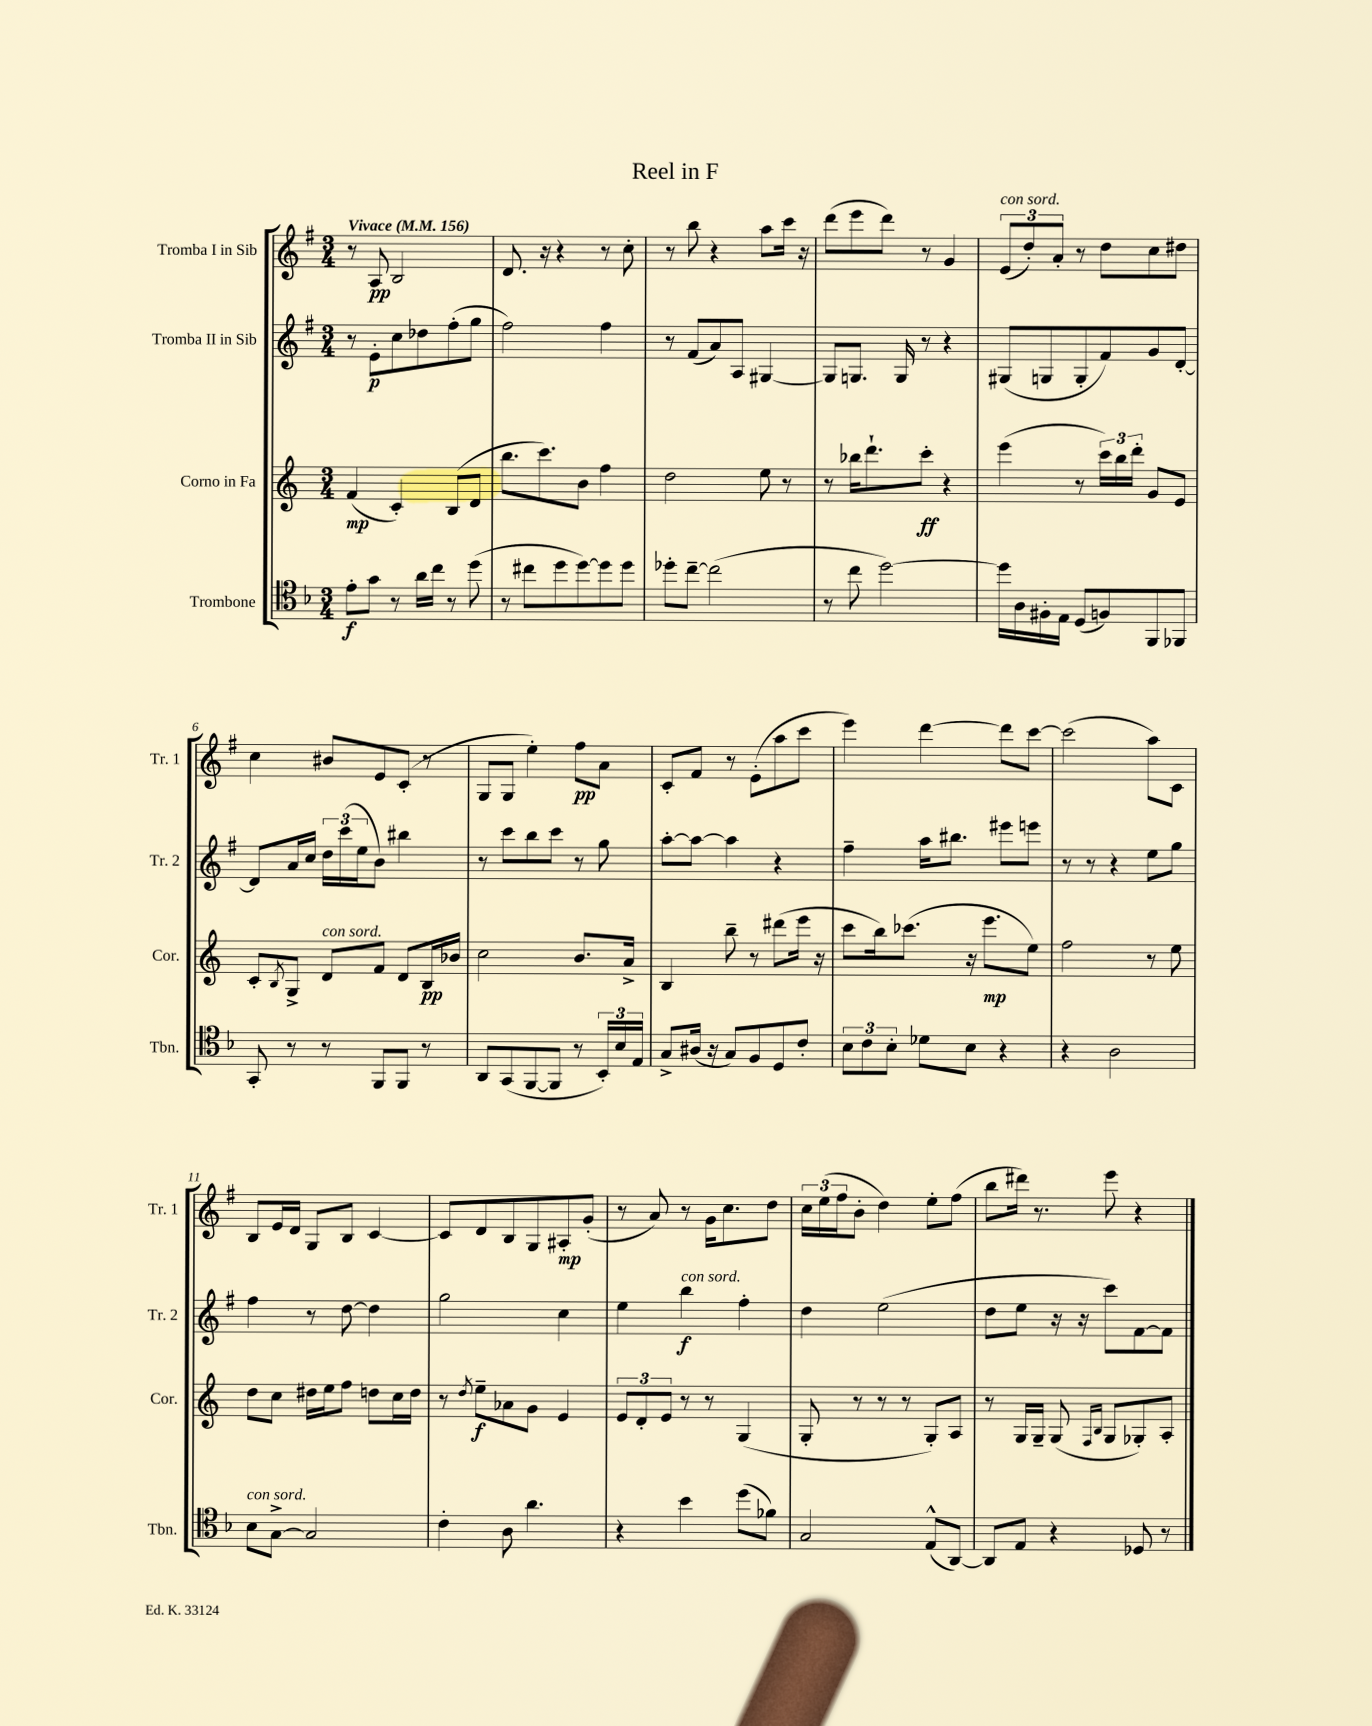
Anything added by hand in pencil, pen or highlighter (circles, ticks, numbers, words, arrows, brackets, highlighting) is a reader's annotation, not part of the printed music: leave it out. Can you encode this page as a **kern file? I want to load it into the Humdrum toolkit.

**kern	**dynam	**kern	**dynam	**kern	**dynam	**kern	**dynam
*part4	*part4	*part3	*part3	*part2	*part2	*part1	*part1
*staff4	*staff4	*staff3	*staff3	*staff2	*staff2	*staff1	*staff1
*I"Trombone	*	*I"Corno in Fa	*	*I"Tromba II in Sib	*	*I"Tromba I in Sib	*
*I'Tbn.	*	*I'Cor.	*	*I'Tr. 2	*	*I'Tr. 1	*
*clefC4	*	*clefG2	*	*clefG2	*	*clefG2	*
*k[b-]	*	*k[]	*	*k[f#]	*	*k[f#]	*
*M3/4	*	*M3/4	*	*M3/4	*	*M3/4	*
*MM156	*	*MM156	*	*MM156	*	*MM156	*
=1	=1	=1	=1	=1	=1	=1	=1
!	!	!	!	!	!	!LO:TX:a:B:t=Vivace	!
8e'\L	f	(4f/	mp	8r	.	8r	.
8g\J	.	.	.	8e'\L	p	8A/	pp
8r	.	4c'/)	.	8cc\	.	2B/	.
16a\LL	.	.	.	8dd-X\	.	.	.
16cc\JJ	.	.	.	.	.	.	.
8r	.	(8B/L	.	(8ff#'\	.	.	.
(8dd\	.	8d/J	.	8gg\J	.	.	.
=2	=2	=2	=2	=2	=2	=2	=2
8r	.	8.bb\L	.	2ff#\)	.	8.d/	.
8cc#X\L	.	.	.	.	.	.	.
.	.	8.ccc\)	.	.	.	16r	.
8dd\	.	.	.	.	.	4r	.
[8dd\)	.	8b\J	.	.	.	.	.
8dd\]	.	4ff\	.	4ff#\	.	8r	.
8dd\J	.	.	.	.	.	8cc'\	.
=3	=3	=3	=3	=3	=3	=3	=3
8dd-X'\L	.	2dd\	.	8r	.	8r	.
[8cc~\J	.	.	.	(8f#/L	.	8bb\	.
(2cc\]	.	.	.	8a/)	.	4r	.
.	.	.	.	8A/J	.	.	.
.	.	8ee\	.	[4G#X/	.	8aa\L	.
.	.	8r	.	.	.	16ccc\Jk	.
.	.	.	.	.	.	16r	.
=4	=4	=4	=4	=4	=4	=4	=4
8r	.	8r	.	8G#/L]	.	(8ddd\L	.
8cc\	.	16bb-X\KL	.	8.Gn/J	.	8eee\	.
.	.	8.ddd`\	.	.	.	.	.
[2dd\)	.	.	.	.	.	8ddd\J)	.
.	.	.	.	16G/	.	.	.
.	.	8ccc'\J	ff	8r	.	8r	.
.	.	4r	.	4r	.	4g/	.
=5	=5	=5	=5	=5	=5	=5	=5
!	!	!	!	!	!	!LO:TX:a:i:t=con sord.	!
16dd\LL]	.	(4eee\	.	(8G#X/L	.	(12e/L	.
16A\	.	.	.	.	.	.	.
.	.	.	.	.	.	12dd'/)	.
16F#X'\	.	.	.	8Gn/	.	.	.
.	.	.	.	.	.	12a'/J	.
16E\JJ	.	.	.	.	.	.	.
(8D/L	.	8r	.	8G'/	.	8r	.
8Fn/)	.	24ccc\LL)	.	8f#/)	.	8dd\L	.
.	.	24bb\	.	.	.	.	.
.	.	24ddd'\JJ	.	.	.	.	.
8FF/	.	8g/L	.	8g/	.	8cc\	.
8FF-X/J	.	8e/J	.	[8d'/J	.	8dd#X\J	.
!!LO:LB:g=z
=6	=6	=6	=6	=6	=6	=6	=6
8GG'/	.	8c'/L	.	8d/L]	.	4cc\	.
.	.	8qB/	.	.	.	.	.
8r	.	8G^/J	.	16a/L	.	.	.
.	.	.	.	16cc/JJ	.	.	.
!	!	!LO:TX:a:i:t=con sord.	!	!	!	!	!
8r	.	8d/L	.	24dd\LL	.	8b#X/L	.
.	.	.	.	(24ccc\	.	.	.
.	.	.	.	24ee\J	.	.	.
8FF/L	.	8f/J	.	8b\J)	.	8e/	.
8FF/J	.	8d/L	.	4bb#X\	.	(8c'/J	.
8r	.	16B/L	pp	.	.	8r	.
.	.	16b-X/JJ	.	.	.	.	.
=7	=7	=7	=7	=7	=7	=7	=7
8AA/L	.	2cc\	.	8r	.	8G/L	.
(8GG/	.	.	.	8ccc\L	.	8G/J	.
[8FF/	.	.	.	8bb\	.	4ee'\)	.
8FF/J]	.	.	.	8ccc\J	.	.	.
8r	.	8.b/L	.	8r	.	8ff#\L	pp
24BB-'/LL)	.	.	.	8gg\	.	8a\J	.
24B-/	.	.	.	.	.	.	.
.	.	16a^/Jk	.	.	.	.	.
24E/JJ	.	.	.	.	.	.	.
=8	=8	=8	=8	=8	=8	=8	=8
8G^/L	.	4B/	.	[8aa'\L	.	8c'/L	.
(16A#X/Jk	.	.	.	8aa\J_	.	8f#/J	.
16r	.	.	.	.	.	.	.
8G/L)	.	8bb~\	.	4aa\]	.	8r	.
8F/	.	8r	.	.	.	(8e'\L	.
8D/	.	(8ddd#X\L	.	4r	.	8aa\	.
8c'/J	.	16eee\Jk	.	.	.	8ccc\J	.
.	.	16r	.	.	.	.	.
=9	=9	=9	=9	=9	=9	=9	=9
12B-\L	.	8ccc\L	.	4ff#~\	.	4eee\)	.
12c\	.	.	.	.	.	.	.
.	.	16bb\k)	.	.	.	.	.
12B-'\J	.	.	.	.	.	.	.
.	.	(8.ccc-X\J	.	.	.	.	.
8d-X\L	.	.	.	16aa\KL	.	[4ddd\	.
.	.	.	.	8.bb#X\J	.	.	.
8B-\J	.	16r	.	.	.	.	.
.	.	8.eee\L	mp	.	.	.	.
4r	.	.	.	8eee#X\L	.	8ddd\L]	.
.	.	8ee\J)	.	8eeen\J	.	[8ccc\J	.
=10	=10	=10	=10	=10	=10	=10	=10
4r	.	2ff\	.	8r	.	(2ccc\]	.
.	.	.	.	8r	.	.	.
2A\	.	.	.	4r	.	.	.
.	.	8r	.	8ee\L	.	8aa\L)	.
.	.	8ee\	.	8gg\J	.	8c\J	.
!!LO:LB:g=z
=11	=11	=11	=11	=11	=11	=11	=11
!LO:TX:a:i:t=con sord.	!	!	!	!	!	!	!
8B-\L	.	8dd\L	.	4ff#\	.	8B/L	.
[8G^\J	.	8cc\J	.	.	.	16e/L	.
.	.	.	.	.	.	16d/JJ	.
2G/]	.	16dd#X\LL	.	8r	.	8G/L	.
.	.	16ee\J	.	.	.	.	.
.	.	8ff\J	.	[8dd\	.	8B/J	.
.	.	8ddn\L	.	4dd\]	.	[4c/	.
.	.	16cc\L	.	.	.	.	.
.	.	16dd\JJ	.	.	.	.	.
=12	=12	=12	=12	=12	=12	=12	=12
4c'\	.	8r	.	2gg\	.	8c/L]	.
.	.	8qdd/	.	.	.	.	.
.	.	8ee~\L	f	.	.	8d/	.
8A\	.	8a-X\	.	.	.	8B/	.
4.a\	.	8g\J	.	.	.	8G/	.
.	.	4e/	.	4cc\	.	8A#X'/	mp
.	.	.	.	.	.	(8g'/J	.
=13	=13	=13	=13	=13	=13	=13	=13
4r	.	12e/L	.	4ee\	.	8r	.
.	.	12d'/	.	.	.	.	.
.	.	.	.	.	.	8a/)	.
.	.	12e/J	.	.	.	.	.
!	!	!	!	!LO:TX:a:i:t=con sord.	!	!	!
4b-\	.	8r	.	4bb\	f	8r	.
.	.	8r	.	.	.	16g\KL	.
.	.	.	.	.	.	8.cc\	.
(8dd\L	.	(4G/	.	4ff#'\	.	.	.
8f-X\J)	.	.	.	.	.	8dd\J	.
=14	=14	=14	=14	=14	=14	=14	=14
2G/	.	8G'/	.	4dd\	.	24cc\LL	.
.	.	.	.	.	.	(24ee\	.
.	.	.	.	.	.	24ff#\J	.
.	.	8r	.	.	.	8b'\J	.
.	.	8r	.	(2ee\	.	4dd\)	.
.	.	8r	.	.	.	.	.
(8E^^/L	.	8G'/L)	.	.	.	8ee'\L	.
[8AA/J)	.	8A/J	.	.	.	(8ff#\J	.
=15	=15	=15	=15	=15	=15	=15	=15
8AA/L]	.	8r	.	8dd\L	.	8bb\L	.
8E/J	.	16G/LL	.	8ee\J	.	16ddd#X\Jk)	.
.	.	16G~/JJ	.	.	.	8.r	.
4r	.	(8G/	.	16r	.	.	.
.	.	.	.	16r	.	.	.
.	.	16qqF/LL	.	.	.	.	.
.	.	16qqB/JJ	.	.	.	.	.
.	.	8G/L	.	8ccc\L)	.	8eee\	.
8D-X/	.	8G-X'/)	.	[8f#\	.	4r	.
8r	.	8A'/J	.	8f#\J]	.	.	.
==	==	==	==	==	==	==	==
*-	*-	*-	*-	*-	*-	*-	*-
